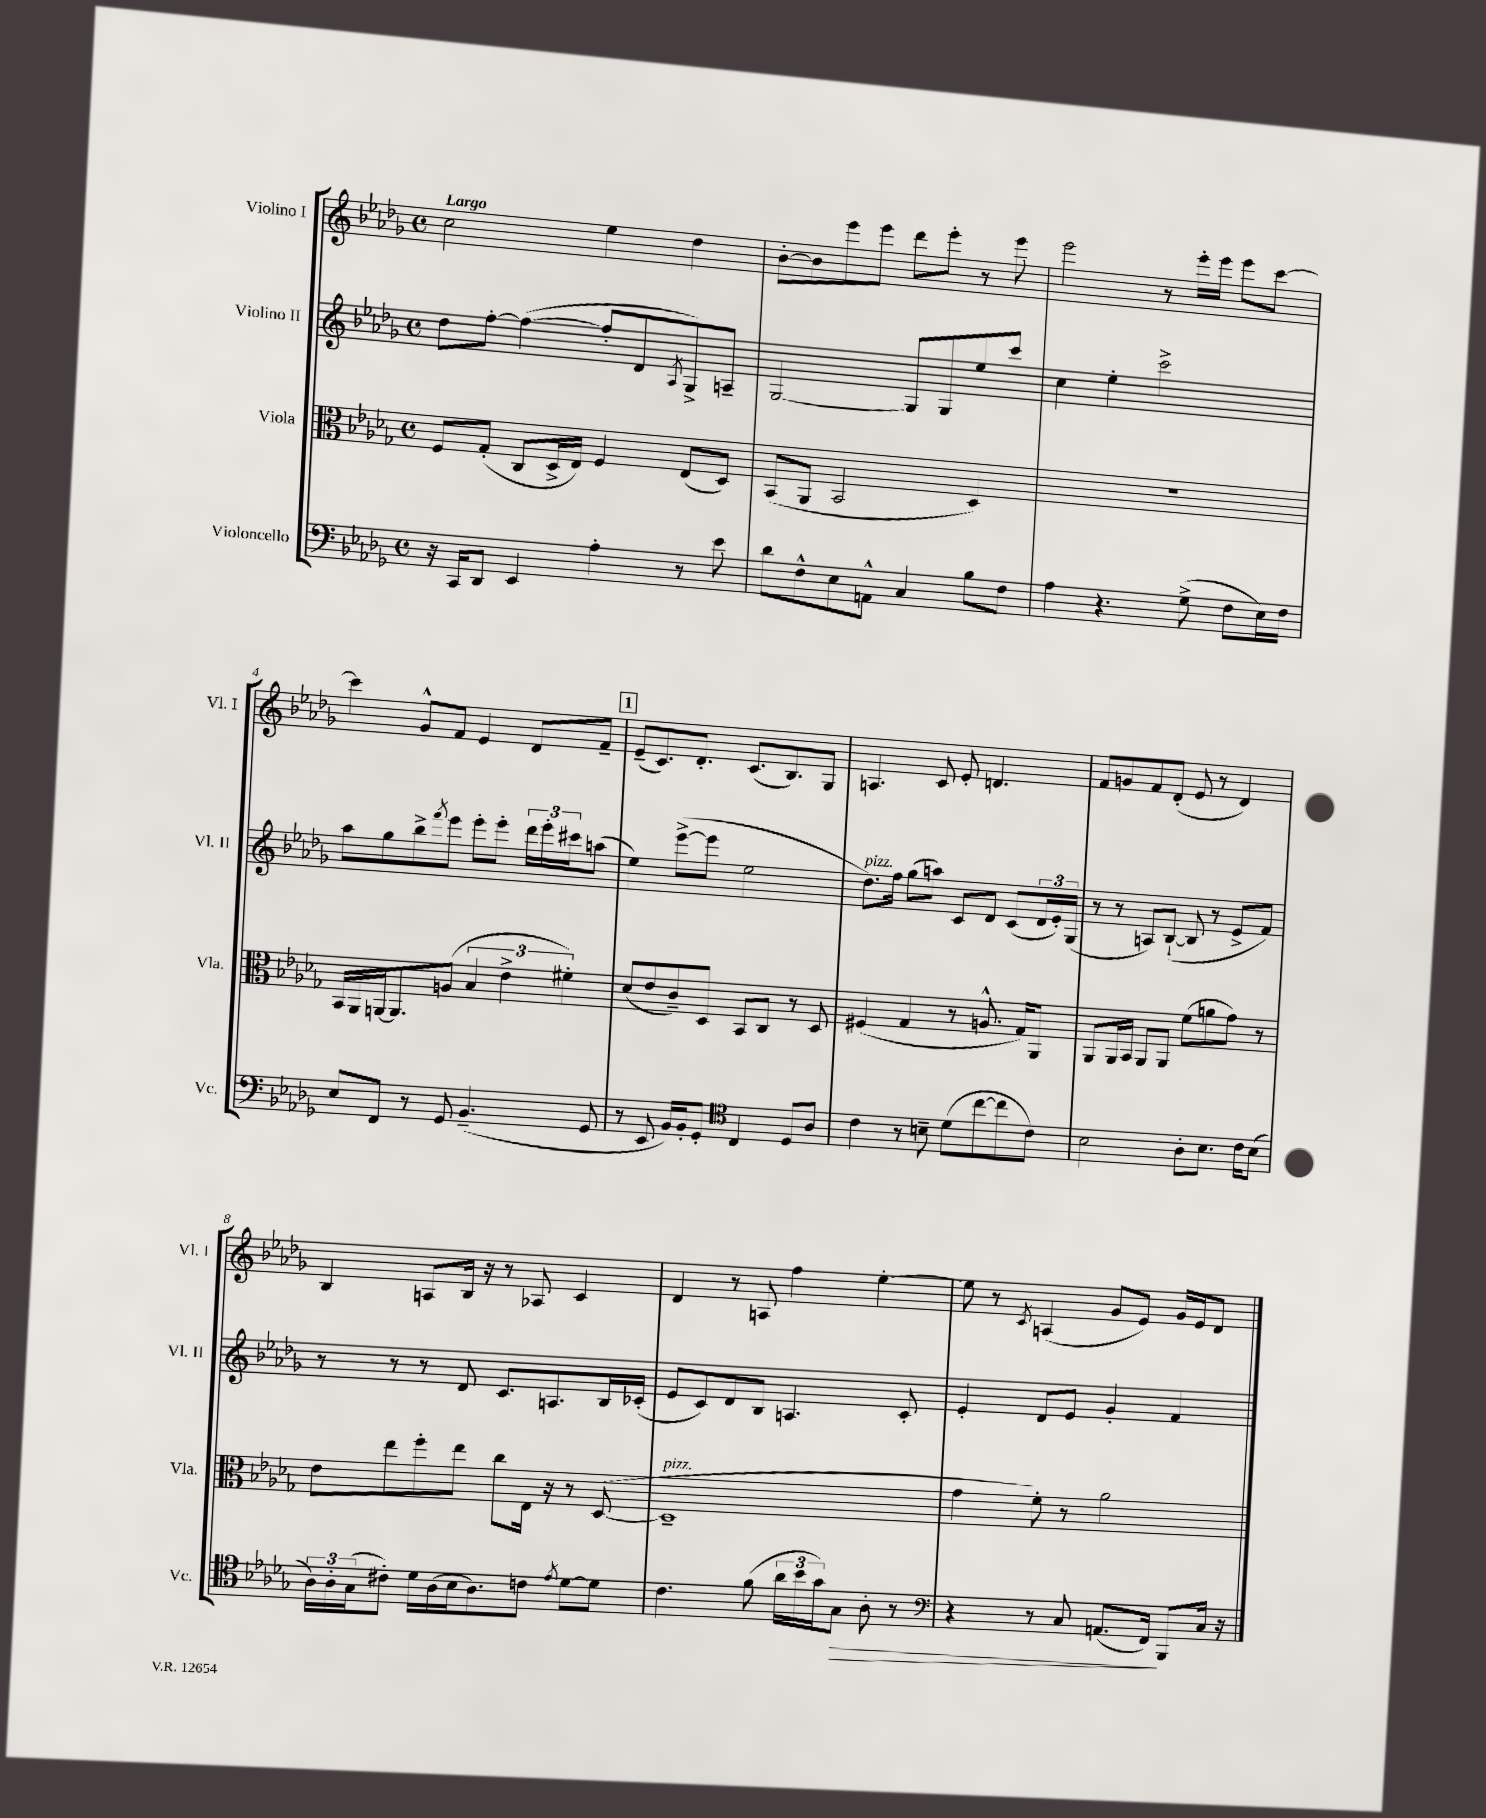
<<
\new StaffGroup <<
\new Staff = "s0" \with { instrumentName = "Violino I" shortInstrumentName = "Vl. I" } {
    \clef treble \key des \major \defaultTimeSignature \time 4/4 \tempo "Largo"
    c''2 ees''4 des''4 |
    bes'8~-. bes'8 ees'''8 ees'''8 des'''8 ees'''8-. r8 ees'''8 |
    ees'''2 r8 ees'''16-. ees'''16 ees'''8 c'''8~ |
    c'''4 ges'8-^ f'8 ees'4 des'8 f'8-- |
    \mark \markup { \box "1" } ees'8--( c'8.) des'8.-. c'8.( bes8.) ges8 |
    a4. c'8 ees'8-. d'4. |
    f'8 g'8 f'8 des'8-.( ees'8 r8 des'4) |
    bes4 a8 bes16 r16 r8 aes8 c'4 |
    des'4 r8 a8 f''4 ees''4~-. |
    ees''8 r8 \acciaccatura { c'8 } a4( ges'8 ees'8) ges'16 ees'16 des'8 \bar "|." |
}
\new Staff = "s1" \with { instrumentName = "Violino II" shortInstrumentName = "Vl. II" } {
    \clef treble \key des \major \defaultTimeSignature \time 4/4
    des''8 f''8~-. f''4~( f''8-. des'8 \acciaccatura { aes8 } ges8->) a8-- |
    ges2~ ges8 ges8 ees''8 c'''8 |
    c''4 ees''4-. c'''2-> |
    aes''8 ges''8 bes''8-> \acciaccatura { f'''8 } ees'''8 ees'''8-. ees'''8-. \tuplet 3/2 { des'''16 ees'''16-. cis'''16 } a''8( |
    \mark \markup { \box "1" } ees''4) ees'''8~->( ees'''8 ees''2 |
    des''8.^\markup { \italic "pizz." }) f''16 ges''8( a''8) c'8 des'8 c'8( \tuplet 3/2 { des'16 ees'16-.) ges16( } |
    r8 r8 a8) bes8~-!( bes8 r8 ees'8-> f'8) |
    r8 r8 r8 des'8 c'8. a8. bes16 ces'16-.( |
    ees'8 c'8) des'8 bes8 a4. c'8-. |
    ees'4-. des'8 ees'8 ges'4-. f'4 \bar "|." |
}
\new Staff = "s2" \with { instrumentName = "Viola" shortInstrumentName = "Vla." } {
    \clef alto \key des \major \defaultTimeSignature \time 4/4
    f8 ges8-.( c8 des16-> ees16) f4 ees8( des8) |
    bes,8( aes,8 bes,2 des4) |
    R1 |
    bes,16 aes,16 a,16~ a,8. a8( \tuplet 3/2 { bes4 ees'4-> fis'4-.) } |
    \mark \markup { \box "1" } des'8( ees'8 c'8--) des8 bes,8 c8 r8 des8 |
    fis4( ges4 r8 a8.-^ ges16) aes,8 |
    aes,8 aes,16 bes,16 aes,8 aes,8 f'8( a'8 ges'8) r8 |
    ees'8 ees''8 f''8-. ees''8 c''8 ees16 r16 r8 des8~( |
    des1--^\markup { \italic "pizz." } |
    ges'4 f'8-.) r8 aes'2 \bar "|." |
}
\new Staff = "s3" \with { instrumentName = "Violoncello" shortInstrumentName = "Vc." } {
    \clef bass \key des \major \defaultTimeSignature \time 4/4
    r16 c,16 des,8 ees,4 aes4-. r8 ees'8 |
    des'8 f8-^ ees8 a,8-^ c4 bes8 f8 |
    aes4 r4. ges8->( f8 ees16) f16 |
    ees8 f,8 r8 ges,8 bes,4.--( ges,8 |
    \mark \markup { \box "1" } r8 ees,8 bes,16) bes,16-. ges,8-. \clef tenor c4 des8 aes8 |
    c'4 r8 b8-- des'8( c''8~ c''8 c'8) |
    bes2 aes8-. bes8. c'16 bes8( |
    \tuplet 3/2 { aes16) aes16-. ges16( } cis'8-.) des'16 aes16( bes16 aes8.) c'8 \acciaccatura { ees'8 } des'8~ des'8 |
    c'4. f'8( \tuplet 3/2 { aes'16 bes'16 ges'16) } ges8\> aes8-. r8 |
    \clef bass r4 r8 c8 a,8.( f,16\!) bes,,8 c16 r16 \bar "|." |
}
>>
>>
